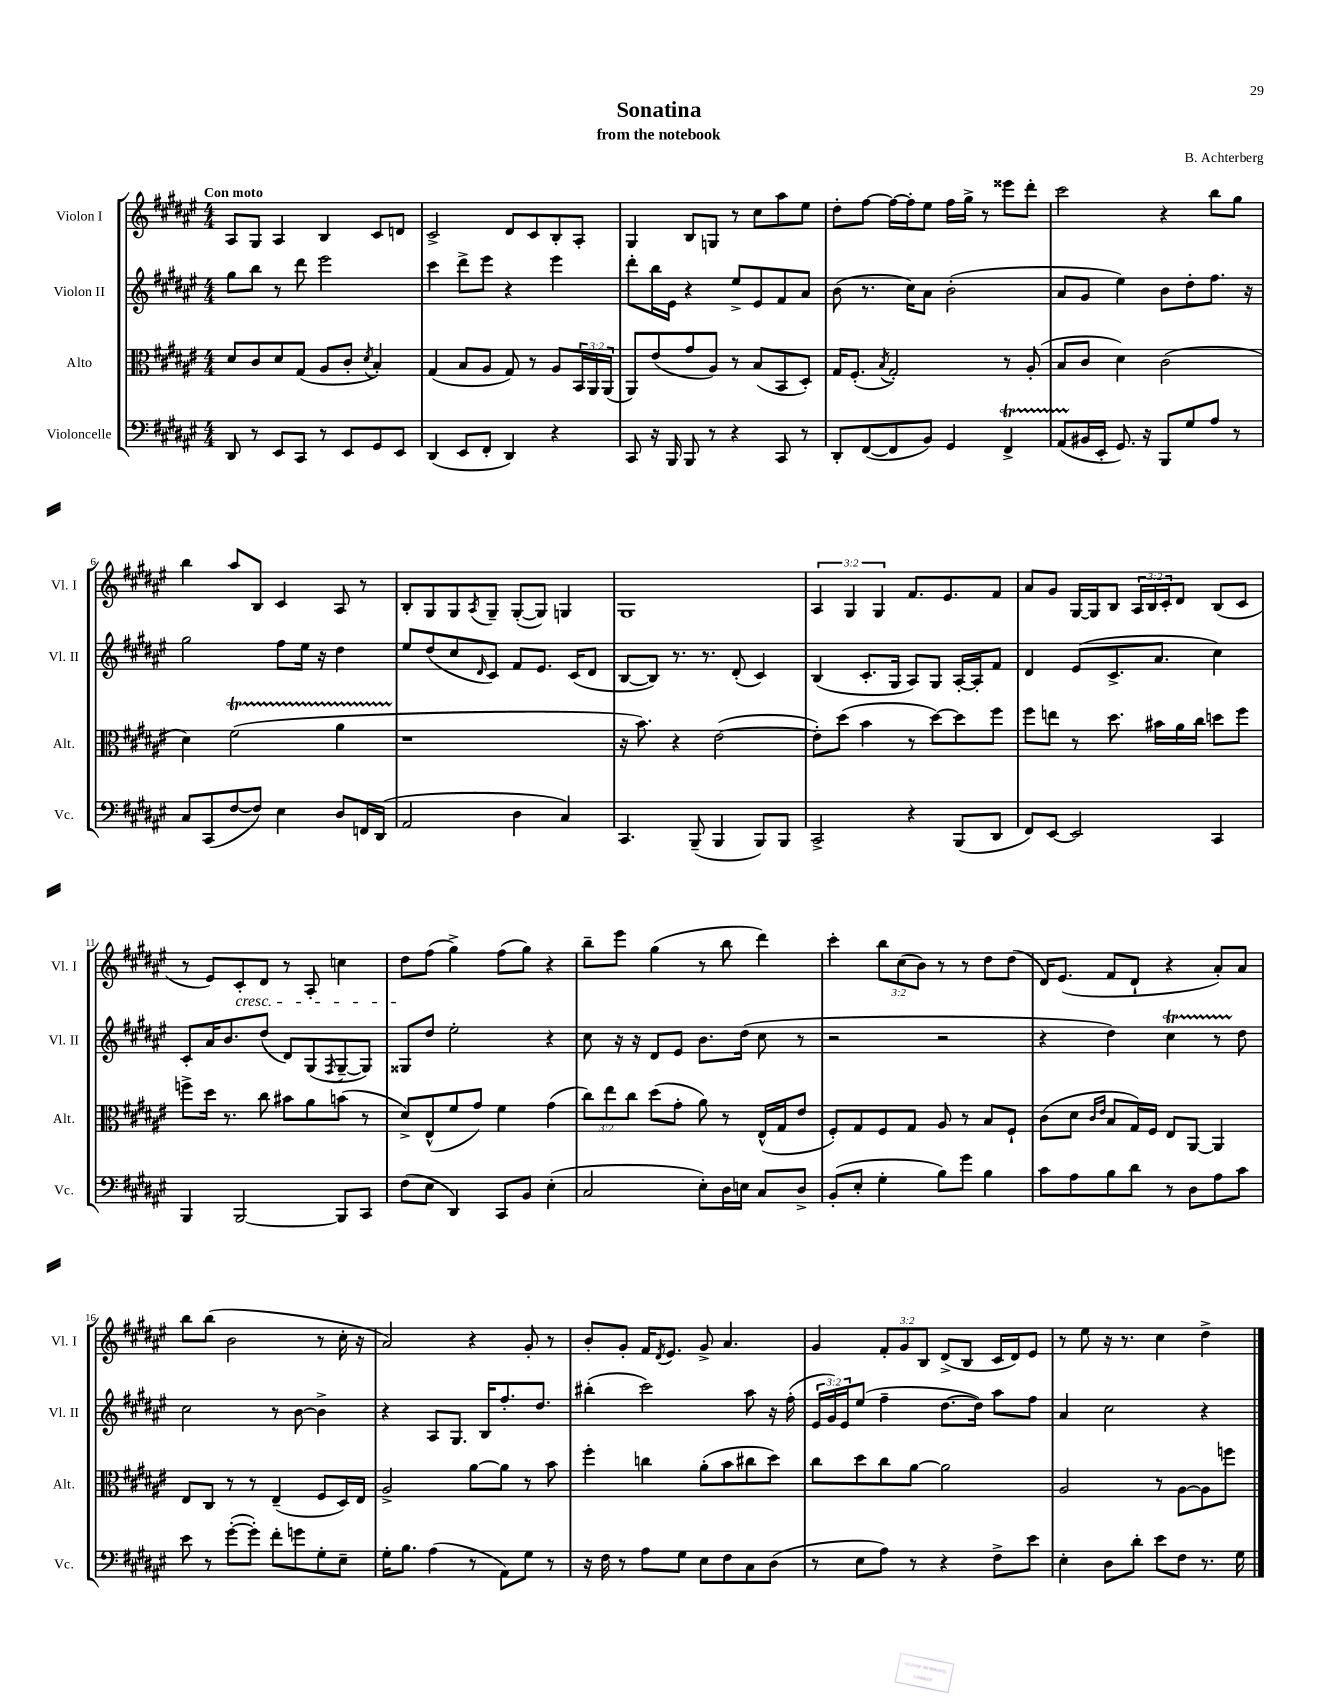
\header { title = "Sonatina" composer = "B. Achterberg" subtitle = "from the notebook" }
<<
\new StaffGroup <<
\new Staff = "s0" \with { instrumentName = "Violon I" shortInstrumentName = "Vl. I" } {
    \clef treble \key fis \major \numericTimeSignature \time 4/4 \override Staff.TupletNumber.text = #tuplet-number::calc-fraction-text \tempo "Con moto"
    ais8 gis8 ais4 b4 cis'8 d'8 |
    cis'2-> dis'8 cis'8 b8-. ais8-. |
    gis4 b8 g8 r8 cis''8 ais''8 eis''8 |
    dis''8-. fis''8~ fis''16~ fis''16-. eis''8 fis''16 gis''16-> r8 eisis'''8 dis'''8-. |
    cis'''2 r4 b''8 gis''8 |
    b''4 ais''8 b8 cis'4 ais8 r8 |
    b8-. gis8 gis8 \acciaccatura { ais8 } gis8-- gis8~-.( gis8) g4 |
    gis1 |
    \tuplet 3/2 { ais4 gis4 gis4 } fis'8. eis'8. fis'8 |
    ais'8 gis'8 gis16~ gis16 b8 \tuplet 3/2 { ais16 b16 cis'16-. } dis'8 b8( cis'8 |
    r8 eis'8) cis'8-.\cresc dis'8 r8 ais8-. c''4 |
    dis''8\! fis''8( gis''4->) fis''8( gis''8) r4 |
    b''8-- eis'''8 gis''4( r8 b''8 dis'''4) |
    cis'''4-. \tuplet 3/2 { b''8 cis''8( b'8) } r8 r8 dis''8 dis''8( |
    dis'16) eis'8.( fis'8 dis'8-! r4 ais'8-.) ais'8 |
    b''8 b''8( b'2 r8 cis''16-. r16 |
    ais'2) r4 gis'8-. r8 |
    b'8-. gis'8-. fis'16 \acciaccatura { dis'8 } eis'8. gis'8-> ais'4. |
    gis'4 \tuplet 3/2 { fis'8-. gis'8 b8 } dis'8->( b8 cis'16 dis'16) eis'8 |
    r8 eis''8 r16 r8. cis''4 dis''4-> \bar "|." |
}
\new Staff = "s1" \with { instrumentName = "Violon II" shortInstrumentName = "Vl. II" } {
    \clef treble \key fis \major \numericTimeSignature \time 4/4 \override Staff.TupletNumber.text = #tuplet-number::calc-fraction-text
    gis''8 b''8 r8 dis'''8 eis'''2 |
    cis'''4 dis'''8-> eis'''8 r4 eis'''4 |
    dis'''8-. b''16 eis'16 r4 eis''8-> eis'8 fis'8 ais'8 |
    b'8( r8. cis''16) ais'8 b'2-.( |
    ais'8 gis'8 eis''4) b'8 dis''8-. fis''8. r16 |
    gis''2 fis''8 eis''16 r16 dis''4 |
    eis''8 dis''8( cis''8 \grace { dis'16 } cis'8) fis'8 eis'8. cis'16( dis'8 |
    b8~ b8) r8. r8. dis'8-.( cis'4) |
    b4( cis'8.-. gis16 ais8) gis8 ais16~-. ais16-. fis'8 |
    dis'4 eis'8( cis'8.-> ais'8. cis''4) |
    cis'8-. ais'16 b'8. dis''8( dis'8) gis8( \acciaccatura { fis8 } gis8~-- gis8) |
    gisis8 dis''8 eis''2-. r4 |
    cis''8 r16 r16 dis'8 eis'8 b'8. dis''16( cis''8 r8 |
    r2 r2 |
    r4 dis''4) cis''4\startTrillSpan r8 dis''8\stopTrillSpan |
    cis''2 r8 b'8~ b'4-> |
    r4 ais8 gis8. b16 fis''8.-. dis''8. |
    bis''4-.( cis'''2) ais''8 r16 fis''16-.( |
    \tuplet 3/2 { eis'16 gis'16) eis'16 } eis''8( fis''4-- dis''8.~ dis''16) ais''8 fis''8 |
    ais'4 cis''2 r4 \bar "|." |
}
\new Staff = "s2" \with { instrumentName = "Alto" shortInstrumentName = "Alt." } {
    \clef alto \key fis \major \numericTimeSignature \time 4/4 \override Staff.TupletNumber.text = #tuplet-number::calc-fraction-text
    dis'8 cis'8 dis'8 gis8( ais8 cis'8-. \acciaccatura { dis'8 } b4-.) |
    gis4( b8 ais8 gis8) r8 ais8 \tuplet 3/2 { b,16 ais,16 ais,16( } |
    ais,8) eis'8( gis'8 ais8) r8 b8( b,8 dis8-.) |
    gis16 fis8.-.( \acciaccatura { b8 } gis2-.) r8 ais8-.( |
    b8 cis'8 dis'4) cis'2( |
    dis'4) fis'2\startTrillSpan( ais'4 |
    r1\stopTrillSpan |
    r16 b'8.) r4 eis'2~( |
    eis'8-.) dis''8( b'4 r8 dis''8~) dis''8 fis''8 |
    fis''8 e''8 r8 dis''8. bis'16 ais'16 cis''16 d''8 fis''8 |
    f''8-> dis''16 r8. cis''8 bis'8 ais'8 b'8( r8 |
    dis'8->) eis8-^( fis'8 gis'8) fis'4 gis'4( |
    \tuplet 3/2 { cis''8) eis''8 cis''8 } dis''8( gis'8-. ais'8) r8 eis16-^( gis16 eis'8 |
    fis8-.) gis8 fis8 gis8 ais8 r8 b8 fis8-! |
    cis'8( dis'8 \grace { cis'16 eis'16 } b8 gis16) fis16 eis8 ais,8~ ais,4 |
    eis8 cis8 r8 r8 eis4--( fis8 dis16) eis16 |
    ais2-> ais'8~ ais'8 r8 b'8 |
    fis''4-. c''4 ais'8-.( b'8 cis''8 dis''8) |
    cis''8 dis''8 cis''8 ais'8~ ais'2 |
    ais2 r8 ais8~ ais8 f''8 \bar "|." |
}
\new Staff = "s3" \with { instrumentName = "Violoncelle" shortInstrumentName = "Vc." } {
    \clef bass \key fis \major \numericTimeSignature \time 4/4
    dis,8 r8 eis,8 cis,8 r8 eis,8 gis,8 eis,8 |
    dis,4( eis,8 fis,8-. dis,4) r4 |
    cis,8 r16 b,,16 b,,8 r8 r4 cis,8 r8 |
    dis,8-. fis,8~( fis,8 b,8) gis,4 fis,4->\startTrillSpan |
    ais,8( bis,16\stopTrillSpan eis,16-. gis,8.) r16 b,,8 gis8 ais8 r8 |
    cis8 cis,8( fis8~ fis8) eis4 dis8 f,16 dis,16( |
    ais,2 dis4 cis4) |
    cis,4. b,,8--( b,,4 b,,8) b,,8 |
    cis,2-> r4 b,,8( dis,8 |
    fis,8) eis,8~ eis,2 cis,4 |
    b,,4 b,,2~ b,,8 cis,8 |
    fis8( eis8 dis,4) cis,8 b,8 eis4-.( |
    cis2 eis8-.) dis16 e16 cis8 dis8-> |
    b,8-.( eis8-. gis4-. b8) gis'8 b4 |
    cis'8 ais8 b8 dis'8 r8 dis8 ais8 cis'8 |
    eis'8 r8 gis'8~-.( gis'8-.) fis'8-. g'8 gis8-. eis8-- |
    gis16-. b8. ais4( r8 ais,8) gis8 r8 |
    r16 fis16 r8 ais8 gis8 eis8 fis8 cis8 dis8( |
    r8 eis8 ais8) r8 r4 fis8-> eis'8 |
    eis4-. dis8 dis'8-. eis'8 fis8 r8. gis16 \bar "|." |
}
>>
>>
